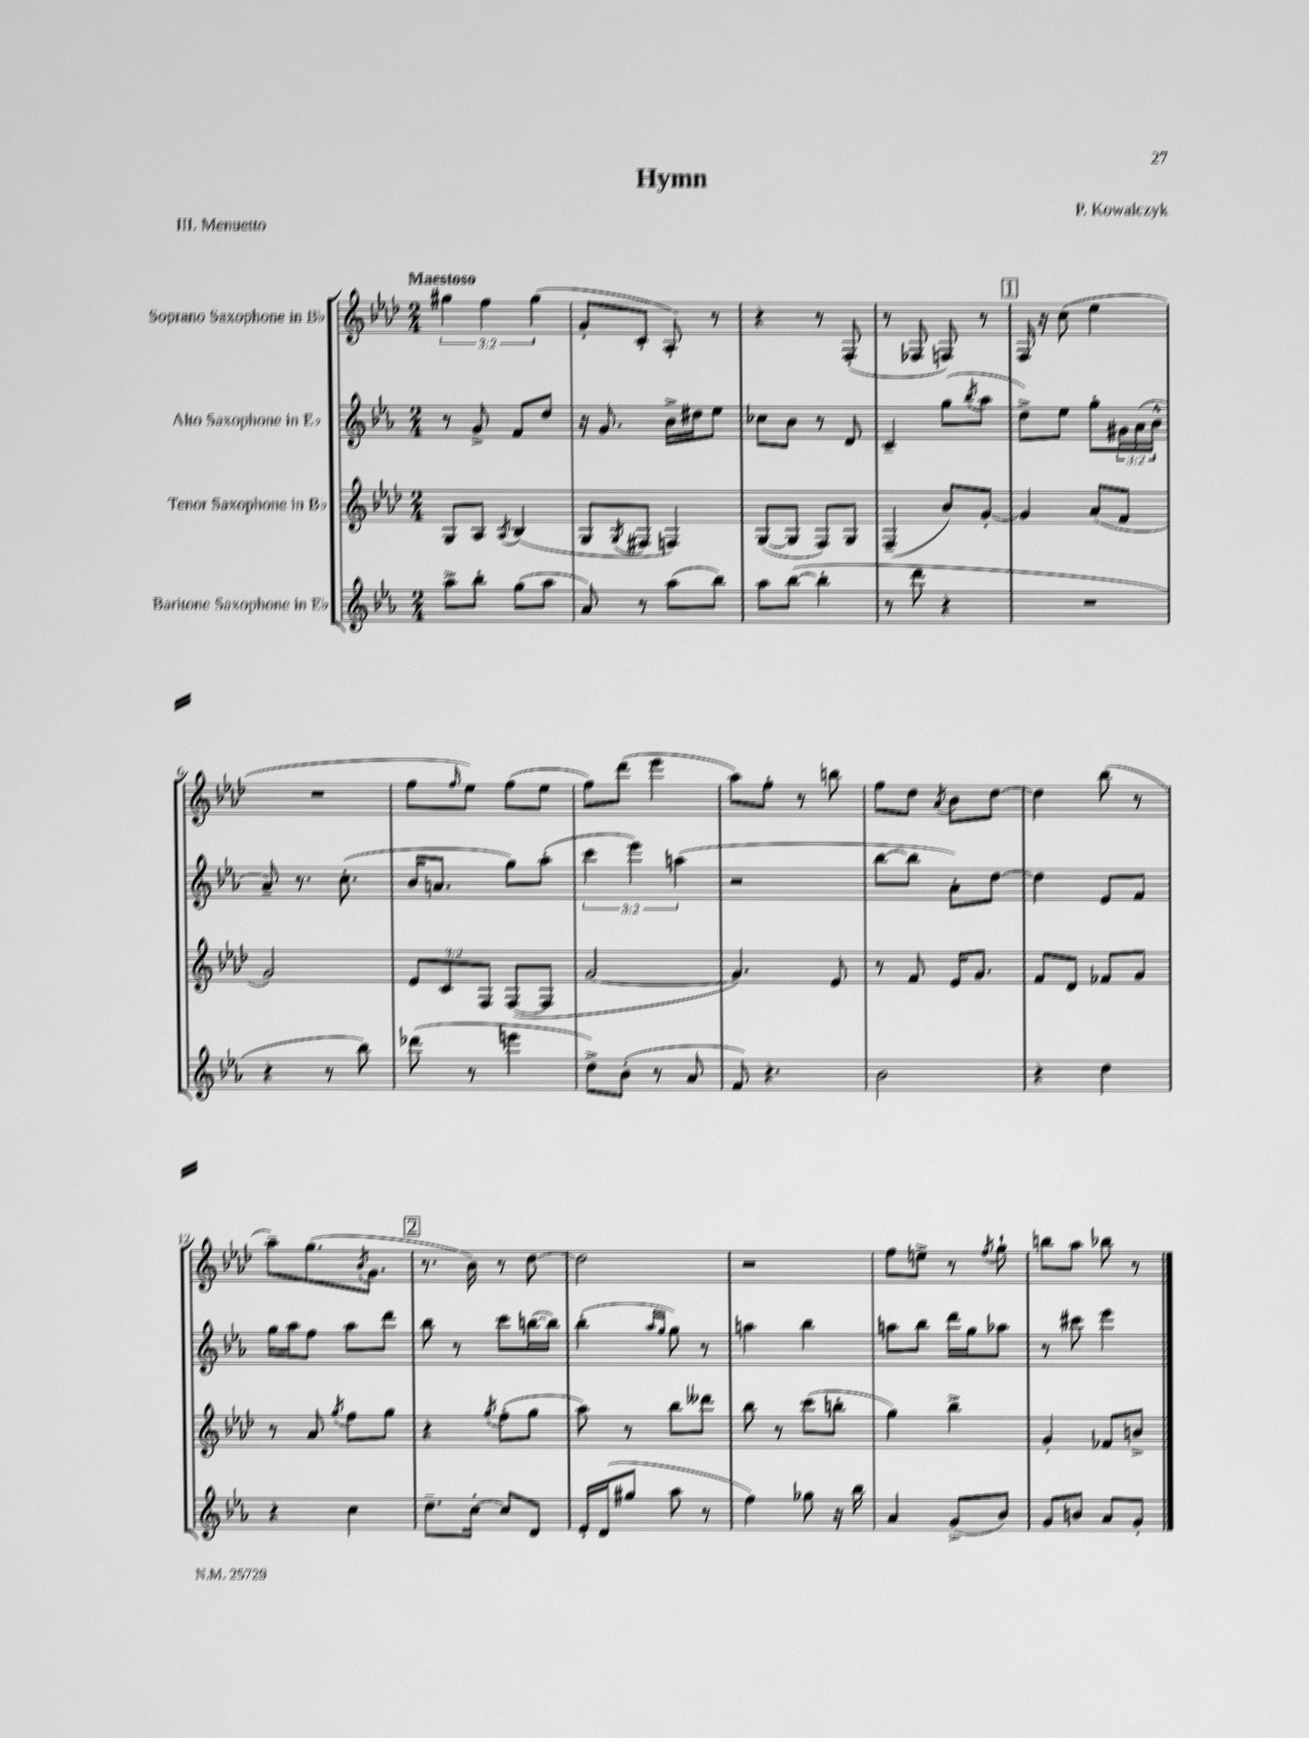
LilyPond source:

\header { title = "Hymn" composer = "P. Kowalczyk" piece = "III. Menuetto" }
<<
\new StaffGroup <<
\new Staff = "s0" \with { instrumentName = "Soprano Saxophone in Bb" } {
    \clef treble \key aes \major \numericTimeSignature \time 2/4 \override Staff.TupletNumber.text = #tuplet-number::calc-fraction-text \tempo "Maestoso"
    \tuplet 3/2 { gis''4 f''4 gis''4( } |
    g'8-. c'8-. aes8-.) r8 |
    r4 r8 f8-.( |
    r8 fes8 f8) r8 |
    \mark \markup { \box "1" } f16 r16 c''8( ees''4 |
    R2 |
    f''8 \grace { f''16 } ees''8) f''8( ees''8 |
    f''8) des'''8( ees'''4 |
    aes''8) f''8-. r8 b''8 |
    f''8 des''8 \acciaccatura { aes'8 } bes'8 des''8~ |
    des''4 bes''8( r8 |
    aes''8--) g''8.( \acciaccatura { bes'8 } g'8. |
    \mark \markup { \box "2" } r8. bes'16) r8 des''8~ |
    des''2 |
    r2 |
    f''8 e''8-> r8 \acciaccatura { f''8 } g''8-! |
    b''8 aes''8 bes''8 r8 \bar "|." |
}
\new Staff = "s1" \with { instrumentName = "Alto Saxophone in Eb" } {
    \clef treble \key ees \major \numericTimeSignature \time 2/4 \override Staff.TupletNumber.text = #tuplet-number::calc-fraction-text
    r8 g'8-> f'8 d''8 |
    r16 g'8. bes'16-> dis''16 ees''8 |
    ces''8 bes'8 r8 d'8 |
    c'4-- g''8( \acciaccatura { bes''8 } aes''8 |
    \mark \markup { \box "1" } d''8->) ees''8 g''8-. \tuplet 3/2 { gis'16 aes'16( bes'16-^ } |
    aes'8--) r8. c''8.-.( |
    bes'16 a'8. g''8) aes''8-.( |
    \tuplet 3/2 { c'''4 ees'''4) a''4( } |
    r2 |
    bes''8~ bes''8 aes'8-.) d''8~ |
    d''4 ees'8 f'8 |
    g''16 aes''16 f''8 aes''8 d'''8 |
    \mark \markup { \box "2" } bes''8 r8 c'''8 b''16~( b''16) |
    bes''4-.( \grace { aes''16 g''16 } g''8) r8 |
    a''4 bes''4 |
    a''8 bes''8 d'''16 g''16 aes''8 |
    r8 cis'''8 ees'''4 \bar "|." |
}
\new Staff = "s2" \with { instrumentName = "Tenor Saxophone in Bb" } {
    \clef treble \key aes \major \numericTimeSignature \time 2/4 \override Staff.TupletNumber.text = #tuplet-number::calc-fraction-text
    g8 aes8 \acciaccatura { aes8 } bes4( |
    g8 \acciaccatura { g8 } fis8 f4) |
    g8~( g8 f8) g8 |
    f4--( bes'8) g'8~-. |
    \mark \markup { \box "1" } g'4 aes'8( f'8 |
    g'2) |
    \tuplet 3/2 { ees'8 c'8 f8 } f8~( f8 |
    g'2~ |
    g'4.) ees'8 |
    r8 f'8 ees'16 g'8. |
    f'8 des'8 fes'8 g'8 |
    r8 aes'8 \acciaccatura { g''8 } f''8 g''8 |
    \mark \markup { \box "2" } r4 \acciaccatura { g''8 } f''8-.( g''8 |
    aes''8) r8 bes''8 deses'''8 |
    bes''8 r8 c'''8( b''8-. |
    g''4) bes''4-> |
    g'4-. fes'8 b'8-> \bar "|." |
}
\new Staff = "s3" \with { instrumentName = "Baritone Saxophone in Eb" } {
    \clef treble \key ees \major \numericTimeSignature \time 2/4
    aes''8-> bes''8-. g''8( aes''8 |
    aes'8) r8 aes''8( bes''8) |
    aes''8 bes''8~( bes''4-. |
    r8 d'''8 r4 |
    \mark \markup { \box "1" } R2 |
    r4 r8 bes''8) |
    des'''8( r8 e'''4 |
    d''8->) bes'8-.( r8 aes'8 |
    f'8) r4. |
    bes'2 |
    r4 d''4 |
    r4 c''4 |
    \mark \markup { \box "2" } d''8.-- c''16~-. c''8 d'8 |
    ees'16-. d'16( gis''8 aes''8 r8 |
    f''4) ges''8 r16 bes''16 |
    aes'4 g'8->( bes'8) |
    g'8 b'8 aes'8 g'8-. \bar "|." |
}
>>
>>
